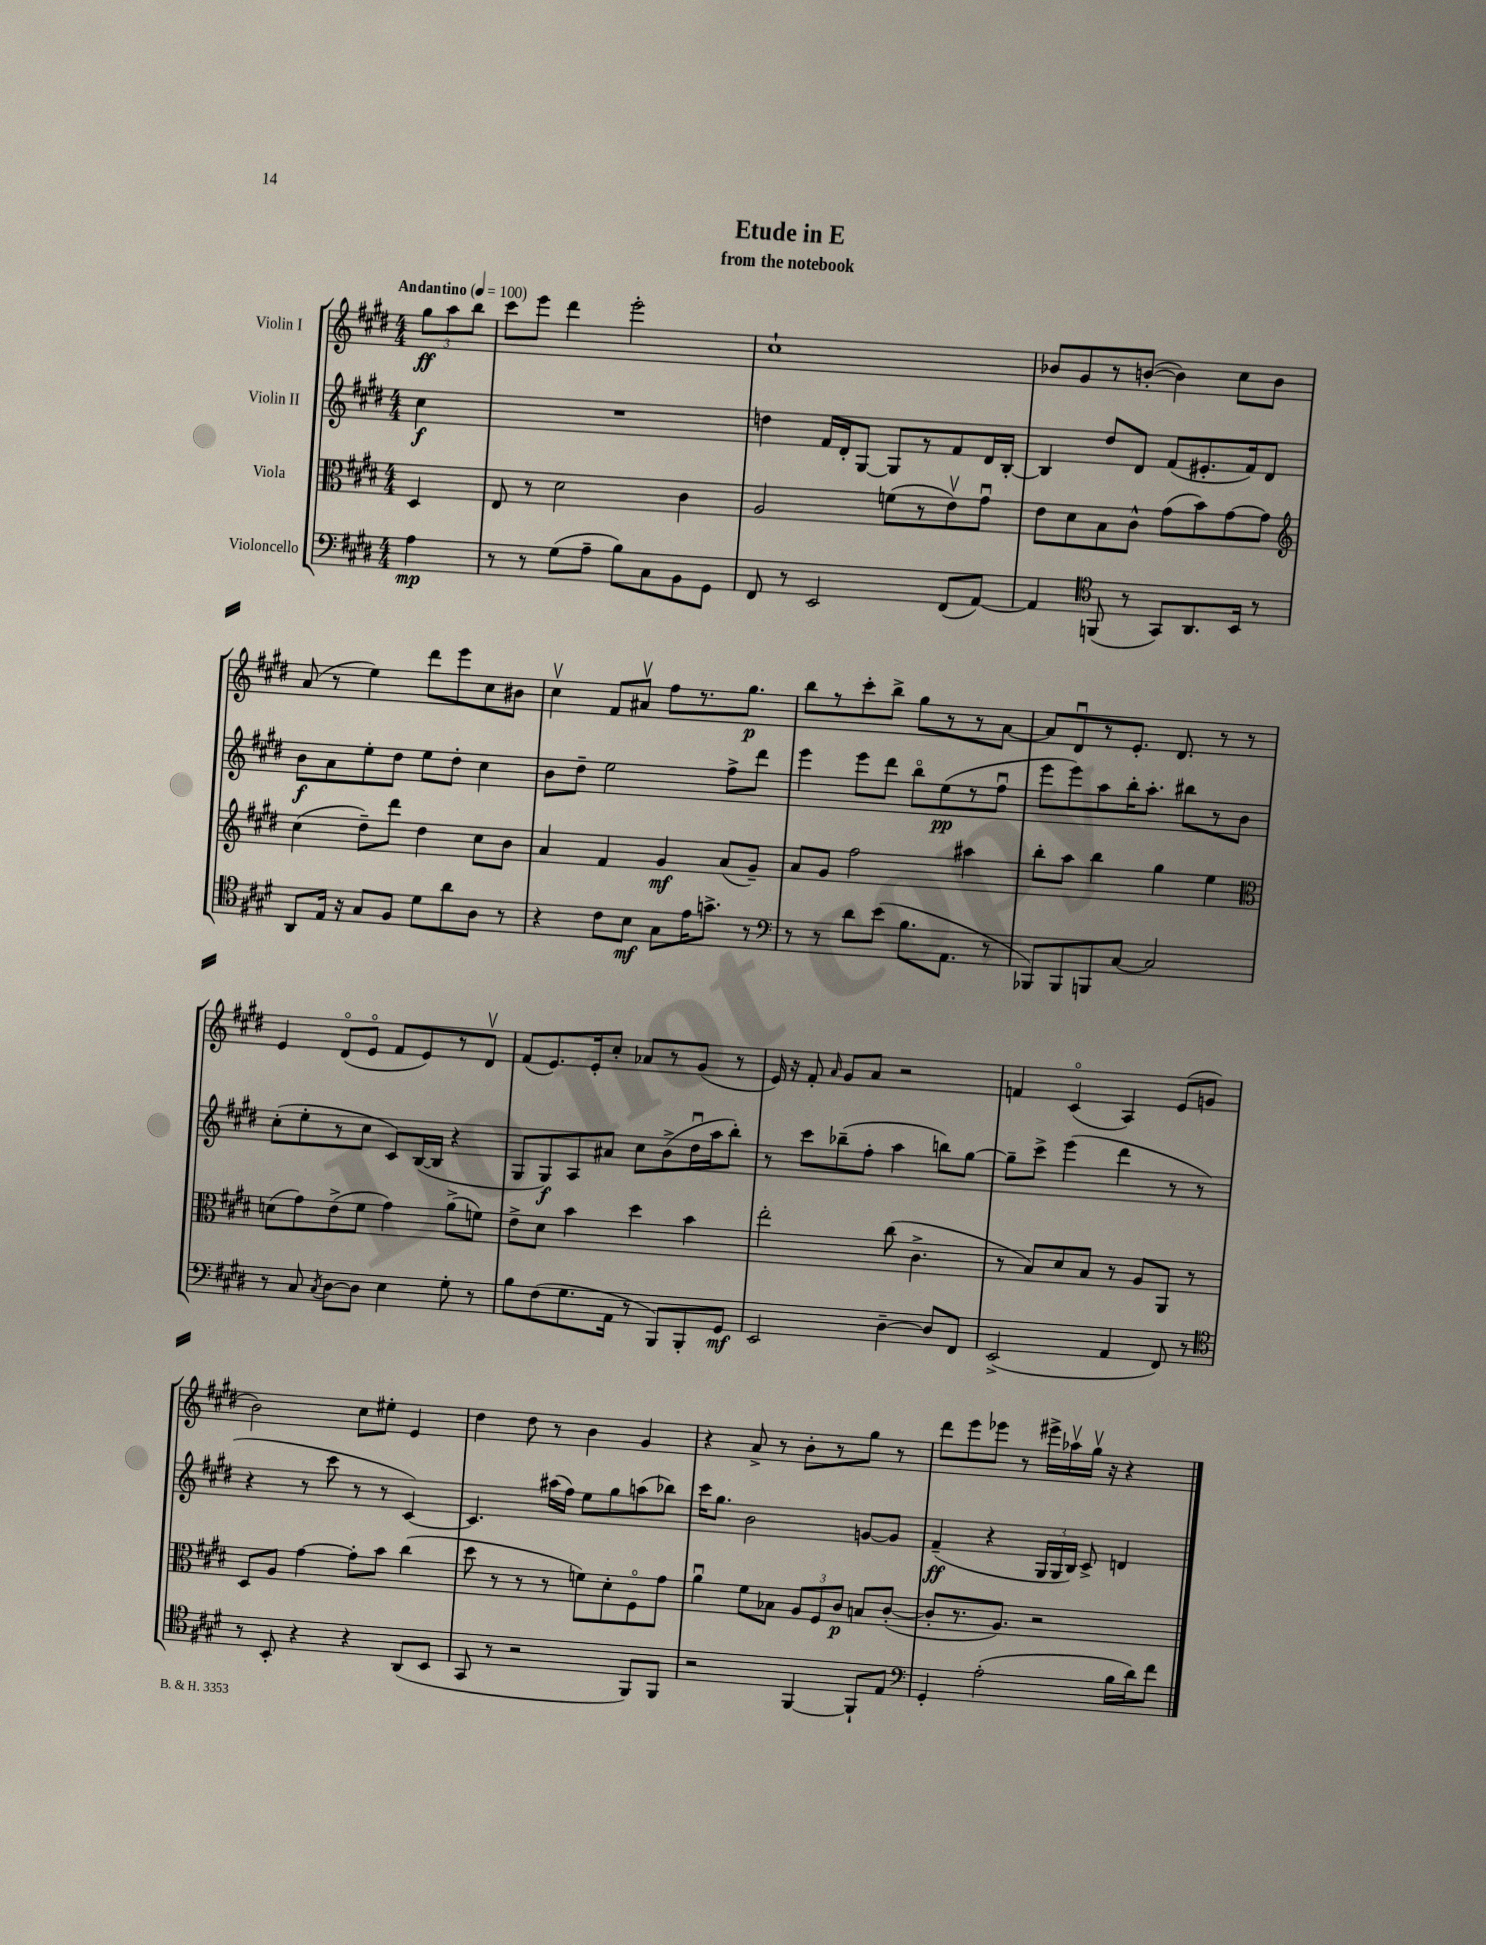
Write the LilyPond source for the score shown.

\header { title = "Etude in E" subtitle = "from the notebook" }
<<
\new StaffGroup <<
\new Staff = "s0" \with { instrumentName = "Violin I" } {
    \clef treble \key e \major \numericTimeSignature \time 4/4 \partial 4 \tempo "Andantino" 4 = 100
    \autoBeamOff \tuplet 3/2 { gis''8[\ff a''8 b''8] } |
    cis'''8[ e'''8] dis'''4 e'''2-. |
    cis''1-! |
    bes'8[ gis'8 r8 b'8]~-.( b'4) cis''8[ b'8] |
    a'8( r8 e''4) dis'''8[ e'''8 cis''8 bis'8] |
    cis''4\upbow fis'8[ ais'8]\upbow fis''8[ r8. gis''8.]\p |
    b''8[ r8 cis'''8-. b''8]-> gis''8[ r8 r8 a'8]~ |
    a'8[ dis'8\downbow r8 e'8.]-. dis'8. r8 r8 |
    e'4 dis'8[\flageolet( e'8]\flageolet fis'8[ e'8) r8 dis'8]\upbow |
    fis'8[( e'8.) e'16-. cis''8]-. aes'8[ r8 gis'8]( r8 |
    e'16) r16 fis'8-. \grace { a'16 } gis'8[ a'8] r2 |
    f'4 cis'4\flageolet( a4) e'8[( g'8] |
    b'2) cis''8[ eis''8]-. e'4 |
    dis''4 dis''8 r8 b'4 gis'4 |
    r4 a'8-> r8 b'8[-. r8 gis''8] r8 |
    dis'''8[ e'''8 ees'''8] r8 eis'''16[-> aes''16\upbow gis''16]\upbow r16 r4 \bar "|." |
}
\new Staff = "s1" \with { instrumentName = "Violin II" } {
    \clef treble \key e \major \numericTimeSignature \time 4/4 \partial 4
    \autoBeamOff cis''4\f |
    R1 |
    d''4 fis'16[ dis'16-. gis8]~ gis8[ r8 fis'8 dis'16 b16]~-. |
    b4 dis''8[ dis'8] fis'8[( eis'8.-. fis'16) dis'8] |
    b'8[\f a'8 e''8-. dis''8] e''8[ dis''8]-. cis''4 |
    b'8[ dis''8]-- e''2 fis''8[-> dis'''8] |
    e'''4 e'''8[ dis'''8] b''8[\flageolet e''8\pp( r8 fis''8]\downbow |
    e'''8[ e'''8) a''8 b''16-. a''8.]-. bis''8[ r8 b'8] |
    cis''8[-.( e''8-. r8 cis''8] cis'8[) b16~( b16] r4 |
    gis8[ gis8\f) a8 ais'8] cis''8[ b'8->( dis''16\downbow a''16 b''8]-.) |
    r8 cis'''8[ bes''8--( fis''8]-. a''4 b''8[) gis''8]~ |
    gis''8[-- cis'''8]-> e'''4( dis'''4 r8 r8 |
    r4 r8 cis'''8 r8 r8 cis'4~) |
    cis'4. ais''16[( fis''16]) e''8[ gis''8 a''8( bes''8]) |
    cis'''16[ gis''8.] b'2 g'8[~ g'8] |
    fis'4--\ff( r4 \tuplet 3/2 { gis16[ gis16 b16]) } cis'8-> d'4 \bar "|." |
}
\new Staff = "s2" \with { instrumentName = "Viola" } {
    \clef alto \key e \major \numericTimeSignature \time 4/4 \partial 4
    \autoBeamOff dis4 |
    e8 r8 dis'2 cis'4 |
    a2 f'8[( r8 e'8\upbow) gis'8]\downbow |
    e'8[ dis'8 b8 cis'8]-^ gis'8[( b'8) gis'8~ gis'8] |
    \clef treble cis''4( dis''8[--) dis'''8] dis''4 cis''8[ b'8] |
    a'4 fis'4 gis'4\mf a'8[( gis'8]--) |
    a'8[ gis'8] fis''2 ais''4 |
    b''8[-. a''8] b''4 gis''4 e''4 |
    \clef alto d'8[( gis'8) e'8->( fis'8] gis'4) a'8[->( f'8]) |
    e'8[-> dis'8] b'4 dis''4 b'4 |
    e''2-. cis''8( cis'4.-> |
    r8 b8[) dis'8 b8] r8 a8[ a,8] r8 |
    dis8[ a8] gis'4~ gis'8[-. b'8] cis''4( |
    dis''8 r8 r8 r8 f'8[) dis'8-. fis8\flageolet gis'8] |
    a'4\downbow fis'8[ bes8] \tuplet 3/2 { a8[ fis8 cis'8]\p } b8[ cis'8]~-.( |
    cis'8[-. r8. a8.]) r2 \bar "|." |
}
\new Staff = "s3" \with { instrumentName = "Violoncello" } {
    \clef bass \key e \major \numericTimeSignature \time 4/4 \partial 4
    \autoBeamOff a4\mp |
    r8 r8 gis8[( a8]-- b8[) cis8 b,8 gis,8] |
    fis,8 r8 e,2 fis,8[( a,8]~) |
    a,4 \clef tenor f,8( r8 gis,8[) a,8. b,16] r8 |
    a,8[ e16] r16 gis8[ fis8] dis'8[ a'8 a8] r8 |
    r4 cis'8[ b8]\mf gis8[ e'16 g'8.]-> r8 |
    \clef bass r8 r8 dis'8[ e'8]( b8.[ a,8.] r8 |
    bes,,8[) bes,,8 b,,8 cis8]~ cis2 |
    r8 cis8 \acciaccatura { cis8 } dis8[~ dis8] e4 gis8-. r8 |
    b8[ fis8( gis8. a,16] r8 b,,8[) b,,8-. gis,8]\mf |
    e,2 dis4~-- dis8[ fis,8] |
    e,2->( a,4 fis,8) r8 |
    \clef tenor r8 b,8-. r4 r4 a,8[( b,8] |
    gis,8 r8 r2 fis,8[) fis,8] |
    r2 fis,4~ fis,8[-! e8] |
    \clef bass gis,4-. a2-.( b16[ dis'16) fis'8] \bar "|." |
}
>>
>>
\layout { \context { \Score \remove "Bar_number_engraver" } }
